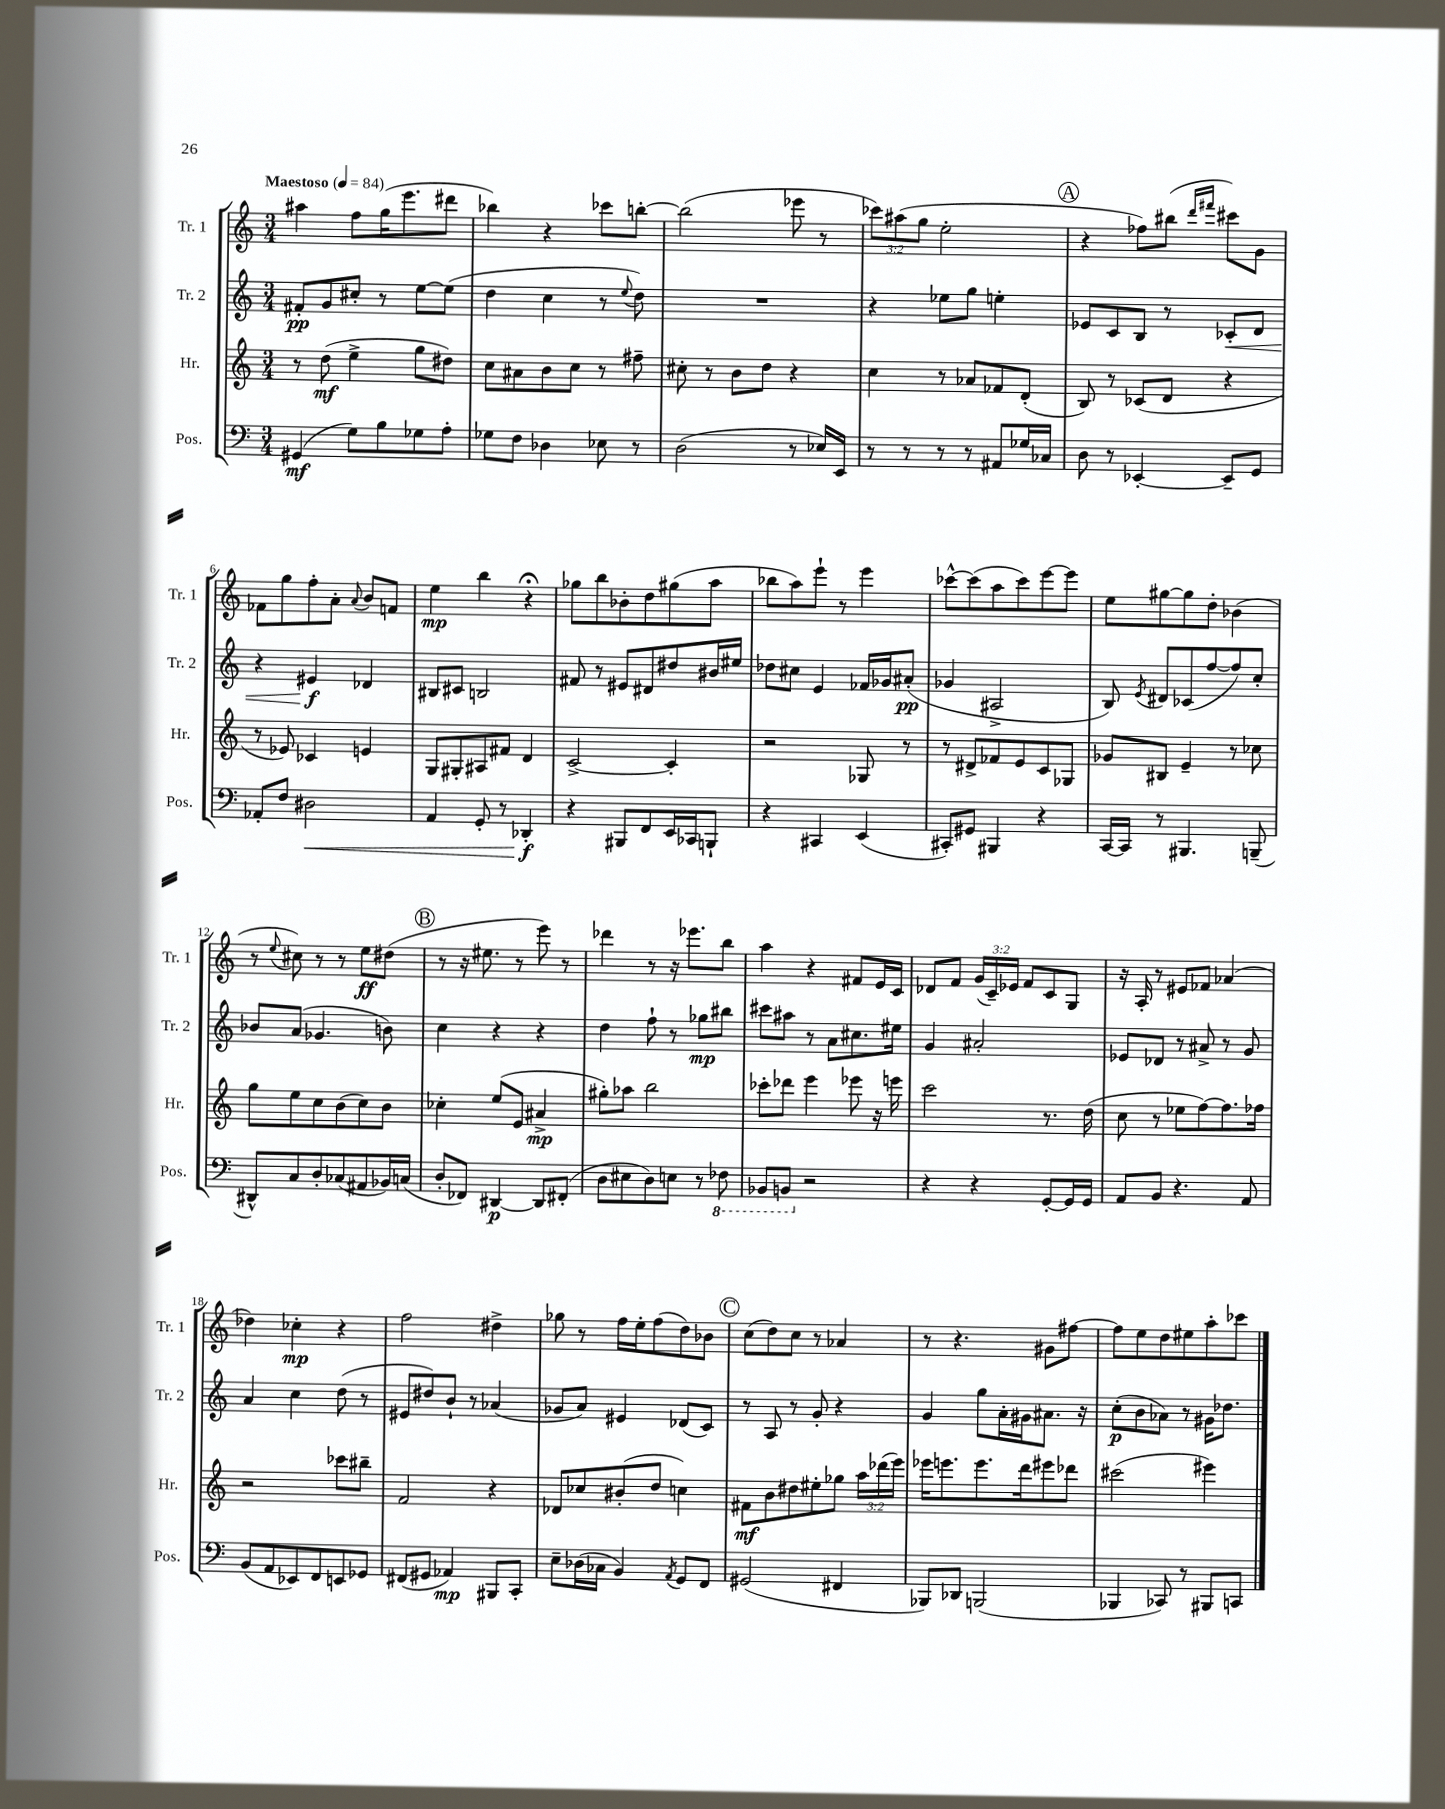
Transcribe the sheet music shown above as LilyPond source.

<<
\new StaffGroup <<
\new Staff = "s0" \with { instrumentName = "Tr. 1" shortInstrumentName = "Tr. 1" } {
    \clef treble \key c \major \numericTimeSignature \time 3/4 \override Staff.TupletNumber.text = #tuplet-number::calc-fraction-text \tempo "Maestoso" 4 = 84
    \autoBeamOff ais''4 f''8[ g''16( e'''8. dis'''8] |
    bes''4) r4 ces'''8[ b''8]~-. |
    b''2( ees'''8 r8 |
    \tuplet 3/2 { ces'''8[) ais''8( g''8] } e''2-. |
    \mark \markup { \circle "A" } r4 fes''8[) bis''8]( \grace { d'''16[ fis'''16] } cis'''8[) g'8] |
    fes'8[ g''8 f''8-. a'8]-. \appoggiatura { a'8 } b'8[ f'8] |
    e''4\mp b''4 r4\fermata |
    ges''8[ b''8 bes'8-. d''8 gis''8( a''8] |
    bes''8[ a''8) e'''8]-! r8 e'''4 |
    ces'''8[~-^ ces'''8( a''8 ces'''8) e'''8~ e'''8] |
    e''8[ gis''8~ gis''8 d''8]-. bes'4( |
    r8 \appoggiatura { e''8 } cis''8) r8 r8 e''8[\ff dis''8]( |
    \mark \markup { \circle "B" } r8 r16 eis''8. r8 e'''8) r8 |
    des'''4 r8 r16 ees'''8.[ b''8] |
    a''4 r4 fis'8[ e'16 c'16] |
    des'8[ f'8] \tuplet 3/2 { g'16[( c'16--) ees'16] } f'8[ c'8 g8] |
    r16 a16-. r8 eis'8[ fes'8] aes'4( |
    des''4) ces''4-.\mp r4 |
    f''2 dis''4-> |
    ges''8 r8 f''16[ e''16-. f''8( d''8) bes'8] |
    \mark \markup { \circle "C" } c''8[( d''8) c''8] r8 aes'4 |
    r8 r4. gis'8[ fis''8]~ |
    fis''8[ e''8 d''8 eis''8 a''8-. ces'''8] \bar "|." |
}
\new Staff = "s1" \with { instrumentName = "Tr. 2" shortInstrumentName = "Tr. 2" } {
    \clef treble \key c \major \numericTimeSignature \time 3/4
    \autoBeamOff fis'8[-.\pp g'8 cis''8]-. r8 e''8[~ e''8]( |
    d''4 c''4 r8 \appoggiatura { e''8 } d''8) |
    R2. |
    r4 ees''8[ g''8] e''4-. |
    \mark \markup { \circle "A" } ees'8[ c'8 b8] r8 ces'8[-.\< d'8] |
    r4 eis'4\f\! des'4 |
    bis8[ cis'8] b2 |
    fis'8 r8 eis'8[ dis'8 dis''8 bis'16 eis''16] |
    des''8[ cis''8] e'4 fes'16[ ges'16 ais'8]-.\pp( |
    ges'4 ais2-> |
    b8) \acciaccatura { e'8 } dis'8[ ces'8( f''8~ f''8) c''8]-. |
    bes'8[ a'8]( ges'4. b'8) |
    \mark \markup { \circle "B" } c''4 r4 r4 |
    d''4 f''8-! r8 ges''8[\mp bis''8] |
    cis'''8[ ais''8] r8 a'8[ cis''8. eis''16] |
    g'4 ais'2-. |
    ees'8[ des'8] r8 ais'8-> r8 g'8 |
    a'4 c''4 d''8( r8 |
    eis'8[ dis''8) b'8]-! r8 aes'4( |
    ges'8[ a'8]) eis'4 des'8[( c'8]) |
    \mark \markup { \circle "C" } r8 a8 r8 g'8-. r4 |
    g'4 g''8[ a'16-. gis'16 ais'8.] r16 |
    c''8[-.\p( b'8 aes'8]) r8 gis'16[ des''8.] \bar "|." |
}
\new Staff = "s2" \with { instrumentName = "Hr." shortInstrumentName = "Hr." } {
    \clef treble \key c \major \numericTimeSignature \time 3/4 \override Staff.TupletNumber.text = #tuplet-number::calc-fraction-text
    \autoBeamOff r8 d''8\mf( e''4-> g''8[ dis''8]) |
    c''8[ ais'8 b'8 c''8] r8 fis''8-- |
    cis''8-. r8 b'8[ d''8] r4 |
    c''4 r8 aes'8[ fes'8 d'8]-.( |
    \mark \markup { \circle "A" } b8) r8 ces'8[( d'8] r4 |
    r8 ees'8) ces'4 e'4 |
    g8[ gis8-. ais8 fis'8] d'4 |
    c'2~-> c'4-. |
    r2 ges8 r8 |
    r8 dis'8[-> fes'8 e'8 c'8 ges8] |
    ges'8[ bis8] e'4-- r8 ces''8 |
    g''8[ e''8 c''8 b'8( c''8) b'8] |
    \mark \markup { \circle "B" } ces''4-. e''8[( e'8] ais'4->\mp |
    gis''8[-.) aes''8] b''2 |
    ces'''8[-. des'''8] e'''4 ees'''8 r16 e'''16 |
    c'''2 r8. d''16( |
    c''8 r8 ees''8[ f''8~) f''8. fes''16] |
    r2 ces'''8[ bis''8]-- |
    f'2 r4 |
    des'8[ ces''8 bis'8-.( d''8] c''4) |
    \mark \markup { \circle "C" } fis'8[\mf b'8 dis''8 eis''8-. ges''8] \tuplet 3/2 { a''16[ des'''16( e'''16]) } |
    ees'''16[ e'''8. e'''8. d'''16 eis'''8 des'''8] |
    cis'''2( eis'''4) \bar "|." |
}
\new Staff = "s3" \with { instrumentName = "Pos." shortInstrumentName = "Pos." } {
    \clef bass \key c \major \numericTimeSignature \time 3/4
    \autoBeamOff gis,4\mf( g8[) b8 ges8 a8]-. |
    ges8[ f8] des4 ees8 r8 |
    d2( r8 ees16[) e,16] |
    r8 r8 r8 r8 ais,8[ ges16 ces16] |
    \mark \markup { \circle "A" } d8 r8 ees,4~-. ees,8[-- g,8] |
    aes,8[-. f8] dis2\< |
    a,4 g,8-. r8 des,4-.\f\! |
    r4 bis,,8[ f,8 e,16 ces,16 b,,8]-! |
    r4 cis,4 e,4( |
    cis,8[-.) gis,8] bis,,4 r4 |
    c,16[~ c,16] r8 bis,,4. b,,8--( |
    dis,8[-^) c8 d8-. ces8( ais,8 bes,16) c16]( |
    \mark \markup { \circle "B" } d8[-. fes,8]) dis,4~\p dis,8[ fis,8]-.( |
    d8[ eis8 d8) e8] r8 \ottava #-1 fes,8 |
    bes,,8[ b,,8] \ottava #0 r2 |
    r4 r4 g,8[~-. g,16 g,16] |
    a,8[ b,8] r4. a,8 |
    b,8[( a,8 ees,8) f,8 e,8 ges,8] |
    fis,8[( gis,8] aes,4\mp) bis,,8[ c,8]-. |
    e8[-- des16( ces16] b,4) \acciaccatura { a,8 } g,8[ f,8] |
    \mark \markup { \circle "C" } gis,2( fis,4 |
    bes,,8[) des,8] b,,2( |
    bes,,4 ces,8) r8 bis,,8[ c,8] \bar "|." |
}
>>
>>
